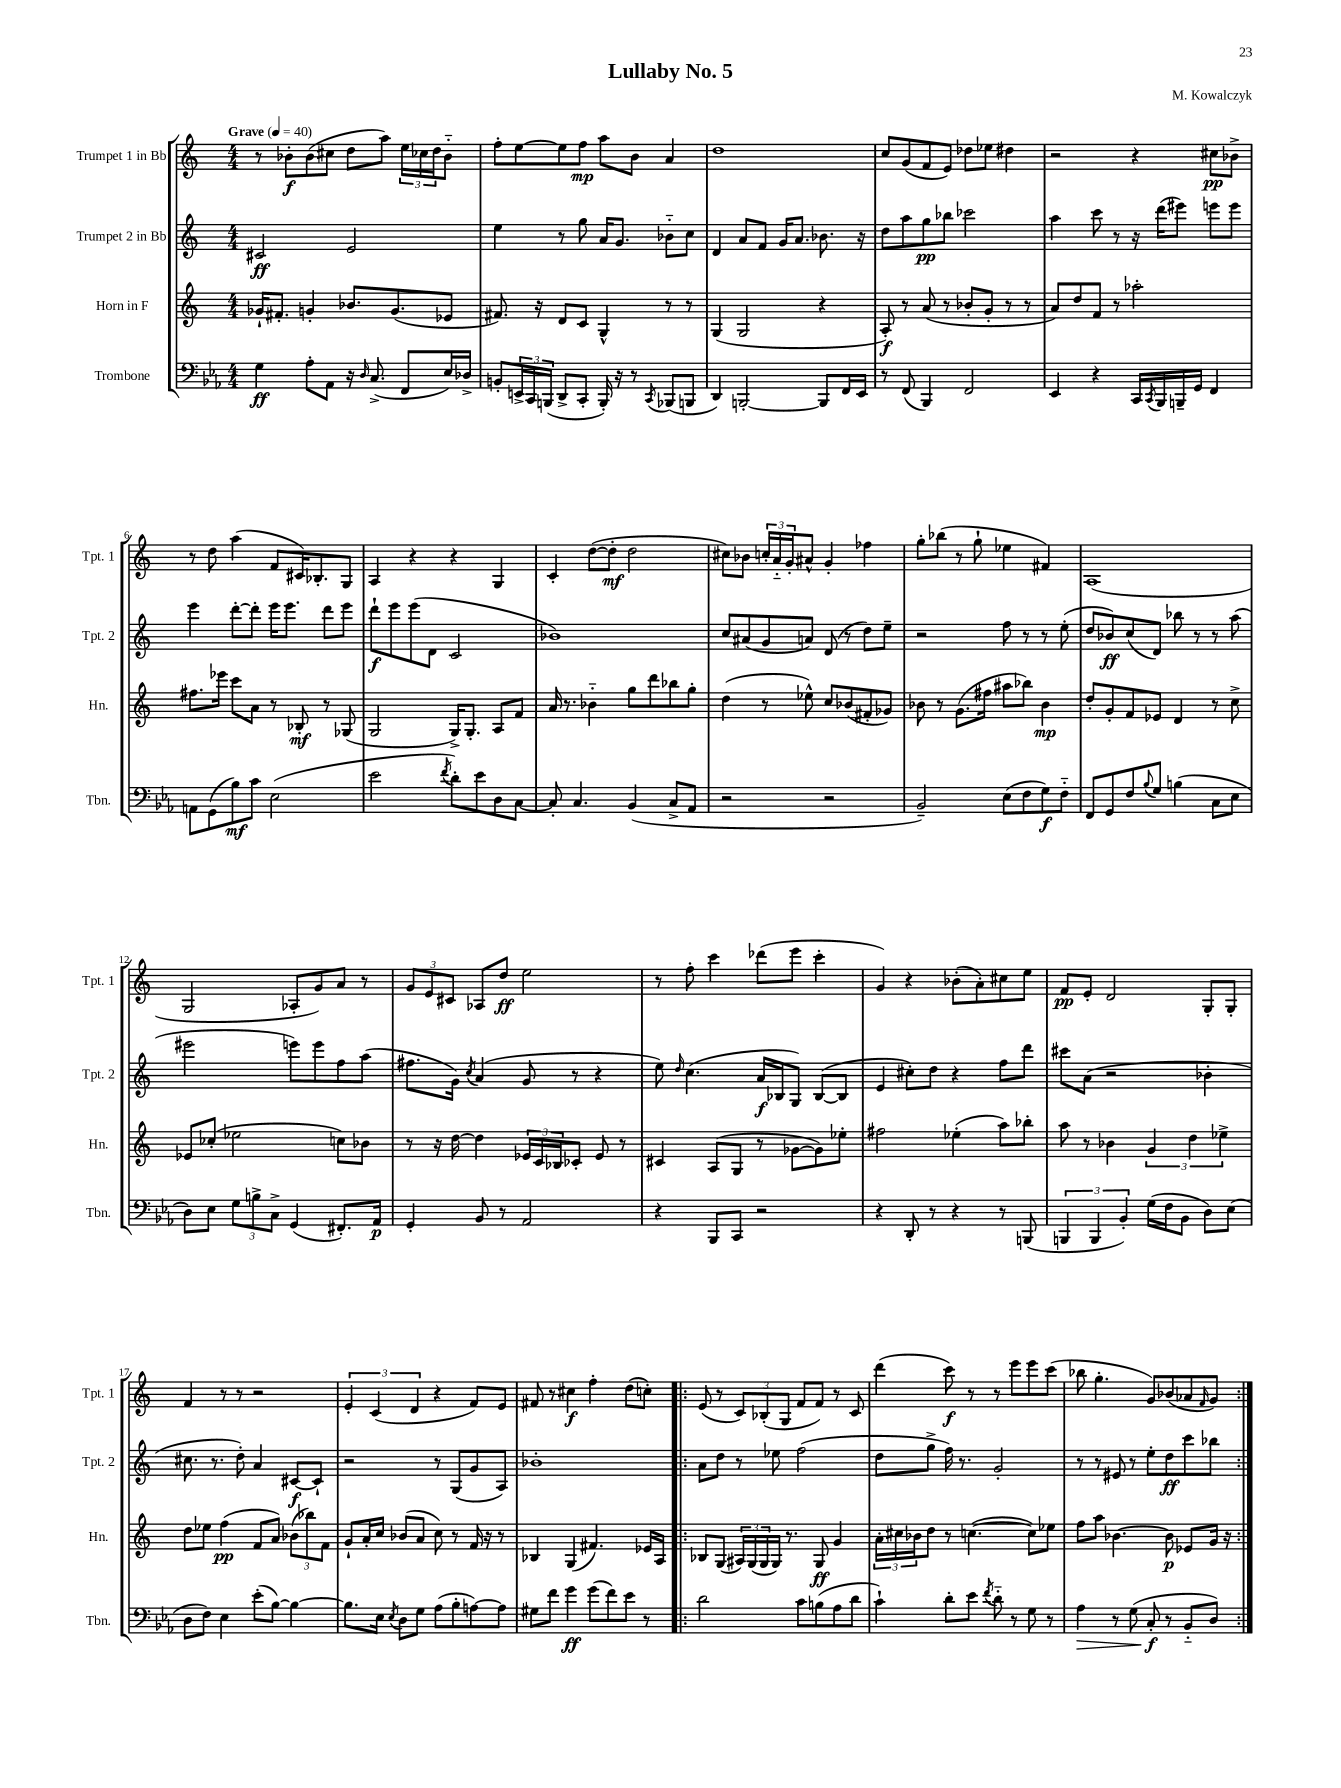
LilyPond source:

\header { title = "Lullaby No. 5" composer = "M. Kowalczyk" }
<<
\new StaffGroup <<
\new Staff = "s0" \with { instrumentName = "Trumpet 1 in Bb" shortInstrumentName = "Tpt. 1" } {
    \clef treble \key c \major \numericTimeSignature \time 4/4 \tempo "Grave" 4 = 40
    r8 bes'8-.\f bes'8( cis''8 d''8 a''8) \tuplet 3/2 { e''16 ces''16 d''16 } bes'8-_ |
    f''8-. e''8~ e''8 f''8\mp a''8 b'8 a'4 |
    d''1 |
    c''8 g'8( f'8 e'8) des''8 ees''8 dis''4 |
    r2 r4 cis''8\pp bes'8-> |
    r8 d''8 a''4( f'8 cis'16) bes8.-. g8 |
    a4 r4 r4 g4 |
    c'4-. d''8~( d''8-.\mf d''2 |
    cis''8) bes'8 \tuplet 3/2 { c''16-. a'16-_ g'16-. } ais'8-^ g'4-. fes''4 |
    g''8-. bes''8( r8 g''8-! ees''4 fis'4) |
    a1( |
    g2 aes8-. g'8) a'8 r8 |
    \tuplet 3/2 { g'8 e'8 cis'8 } aes8 d''8\ff e''2 |
    r8 f''8-. c'''4 des'''8( e'''8 c'''4-. |
    g'4) r4 bes'8-.( a'8-.) cis''8 e''8 |
    f'8\pp e'8-. d'2 g8-. g8-. |
    f'4 r8 r8 r2 |
    \tuplet 3/2 { e'4-. c'4( d'4 } r4 f'8) e'8 |
    fis'8 r8 cis''4\f f''4-. d''8( c''8-.) |
    \repeat volta 2 { e'8( r8 \tuplet 3/2 { c'8) bes8-.( g8 } f'8 f'8) r8 c'8 |
    d'''4( c'''8\f) r8 r8 e'''8 e'''8 c'''8( |
    bes''8 g''4.-. g'8) bes'8( aes'8 \grace { f'16 } g'8) | }
}
\new Staff = "s1" \with { instrumentName = "Trumpet 2 in Bb" shortInstrumentName = "Tpt. 2" } {
    \clef treble \key c \major \numericTimeSignature \time 4/4
    cis'2\ff e'2 |
    e''4 r8 g''8 a'16 g'8. bes'8-_ c''8 |
    d'4 a'8 f'8 g'16 a'8. bes'8. r16 |
    d''8 a''8 g''8\pp bes''8 ces'''2 |
    a''4 c'''8 r8 r16 d'''16( eis'''8) e'''8 e'''8 |
    e'''4 d'''8~-. d'''8-. e'''16 e'''8. d'''8 e'''8 |
    d'''8-!\f e'''8 e'''8( d'8 c'2 |
    bes'1) |
    c''8 ais'8( g'8 a'8) d'8( r8 d''8) e''8-- |
    r2 f''8 r8 r8 e''8-.( |
    d''8 bes'8\ff) c''8( d'8) bes''8 r8 r8 a''8( |
    eis'''2 e'''8) e'''8 f''8 a''8( |
    fis''8. g'16) \acciaccatura { c''8 } a'4( g'8 r8 r4 |
    e''8) \grace { d''16 } c''4.( a'16\f bes16 g8) bes8~( bes8 |
    e'4 cis''8-.) d''8 r4 f''8 d'''8 |
    cis'''8 a'8( r2 bes'4-. |
    cis''8. r8. d''8-.) a'4 cis'8~\f cis'8-! |
    r2 r8 g8( g'8 a8) |
    bes'1-. |
    \repeat volta 2 { a'8 d''8 r8 ees''8 f''2( |
    d''8 g''8-> f''16) r8. g'2-. |
    r8 r8 eis'8 r8 e''8-. d''8\ff c'''8 bes''8 | }
}
\new Staff = "s2" \with { instrumentName = "Horn in F" shortInstrumentName = "Hn." } {
    \clef treble \key c \major \numericTimeSignature \time 4/4
    ges'16-! fis'8.-. g'4-. bes'8. g'8.( ees'8 |
    fis'8.) r16 d'8 c'8 g4-^ r8 r8 |
    g4( g2 r4 |
    a8-.\f) r8 a'8( r8 bes'8-. g'8-. r8 r8 |
    a'8) d''8 f'8 r8 aes''2-. |
    fis''8. ees'''16 c'''8 a'8 r8 bes8-.\mf r8 ges8( |
    g2 g16->) g8.-. a8 f'8 |
    a'16 r8. bes'4-_ g''8 d'''8 bes''8 g''8-. |
    d''4( r8 ees''8-^) c''8 bes'8( fis'8-. ges'8) |
    bes'8 r8 g'8.( fis''16 ais''8 bes''8) bes'4\mp |
    d''8-. g'8-. f'8 ees'8 d'4 r8 c''8-> |
    ees'8 ces''8-.( ees''2 c''8) bes'8 |
    r8 r16 d''16~ d''4 \tuplet 3/2 { ees'16 c'16 bes16 } ces'8-. ees'8 r8 |
    cis'4 a8( g8 r8 ges'8~ ges'8) ees''8-. |
    fis''2 ees''4-.( a''8) bes''8-. |
    a''8 r8 bes'4 \tuplet 3/2 { g'4 d''4 ees''4-> } |
    d''8 ees''8 f''4\pp( f'8 a'8) \tuplet 3/2 { bes'8( bes''8) f'8 } |
    g'8-! a'16-. c''16 bes'8( a'8 c''8) r8 f'16 r16 r8 |
    bes4 g4( fis'4.) ees'16 a16 |
    \repeat volta 2 { bes8 g8( \tuplet 3/2 { ais16) g16( g16 } g16) r8. g8\ff g'4 |
    \tuplet 3/2 { a'16-. cis''16 bes'16 } d''8 r8 c''4.~( c''8) ees''8 |
    f''8 a''8 bes'4.~ bes'8\p ees'8 g'16 r16 | }
}
\new Staff = "s3" \with { instrumentName = "Trombone" shortInstrumentName = "Tbn." } {
    \clef bass \key ees \major \numericTimeSignature \time 4/4
    g4\ff aes8-. aes,8 r16 \grace { d16 } c8.->( f,8 ees16) des16-> |
    b,8-. \tuplet 3/2 { e,16-> c,16 b,,16( } d,8-> c,8-. b,,16-.) r16 r8 \acciaccatura { c,8 } bes,,8( b,,8 |
    d,4) b,,2~-. b,,8 f,16 ees,16 |
    r8 f,8( bes,,4) f,2 |
    ees,4 r4 c,16 \acciaccatura { c,8 } bes,,16 b,,16-- g,16 f,4 |
    a,8 g,8( bes8\mf) c'8 ees2( |
    ees'2 \acciaccatura { f'8 } d'8-.) ees'8 d8 c8~ |
    c8-. c4. bes,4( c8-> aes,8 |
    r2 r2 |
    bes,2--) ees8( f8 g8\f) f8-_ |
    f,8 g,8 f8 \appoggiatura { bes8 } g8 b4( c8 ees8 |
    d8) ees8 \tuplet 3/2 { g8 b8-> c8-> } g,4( fis,8.-.) aes,16\p |
    g,4-. bes,8 r8 aes,2 |
    r4 bes,,8 c,8 r2 |
    r4 d,8-. r8 r4 r8 b,,8( |
    \tuplet 3/2 { b,,4 b,,4 bes,4-.) } g16( f16 bes,8 d8) ees8( |
    d8 f8) ees4 ees'8-.( bes8~) bes4~ |
    bes8. ees16 \acciaccatura { ees8 } d8 g8 aes8( bes8-. a8~) a8 |
    gis8 f'8 g'4\ff g'8( f'8) ees'8 r8 |
    \repeat volta 2 { d'2 c'8 b8( aes8 d'8 |
    c'4-!) d'8-. ees'8 \acciaccatura { f'8 } d'8-_ r8 g8 r8 |
    aes4\> r8 g8( c8-.\f\! r8 bes,8-_ d8) | }
}
>>
>>
